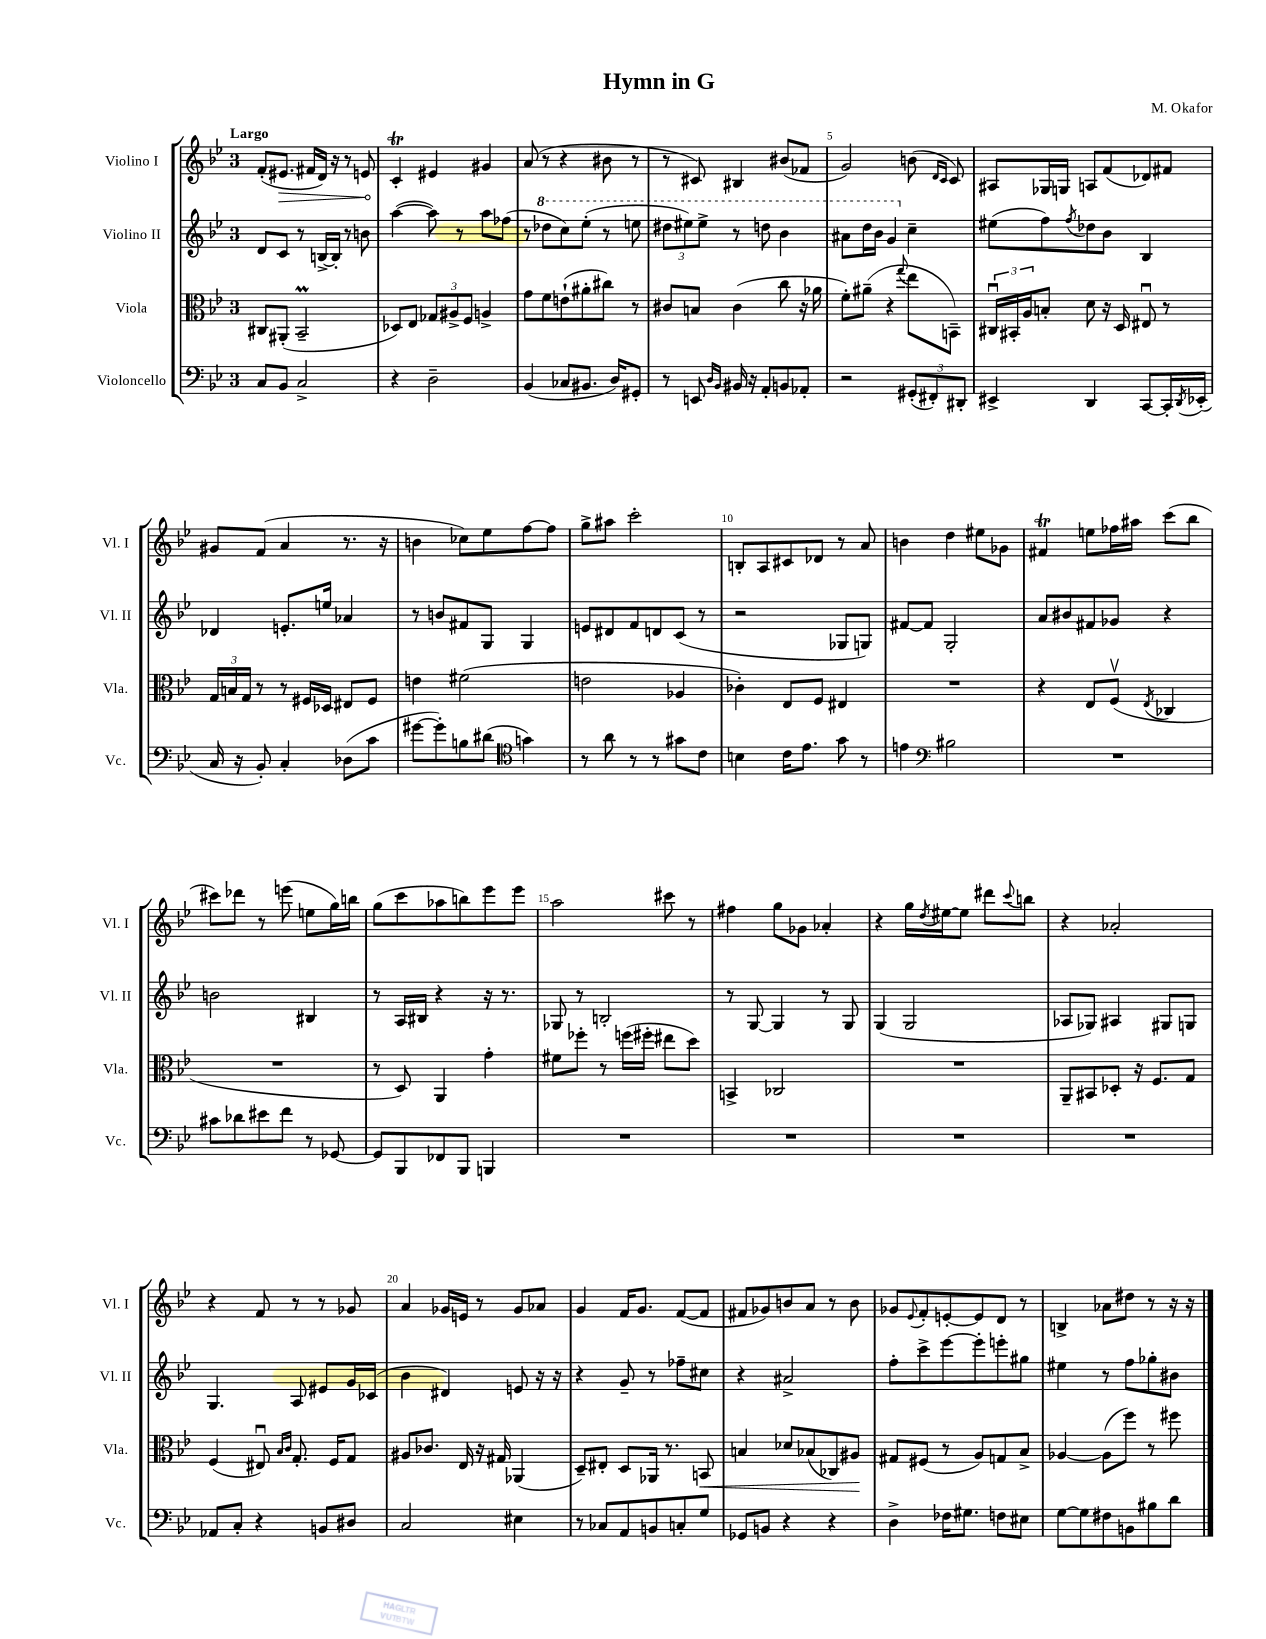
\header { title = "Hymn in G" composer = "M. Okafor" }
<<
\new StaffGroup <<
\new Staff = "s0" \with { instrumentName = "Violino I" shortInstrumentName = "Vl. I" } {
    \clef treble \key bes \major \once \override Staff.TimeSignature.style = #'single-digit \time 3/4 \tempo "Largo"
    f'8-.( \once \override Hairpin.circled-tip = ##t eis'8.\> fis'16 d'16) r16 r8 e'8\! |
    c'4-.\trill eis'4 gis'4 |
    a'8( r8 r4 bis'8 r8 |
    r8 cis'8) bis4 bis'8( fes'8 |
    g'2) b'8( \grace { d'16 c'16 } c'8) |
    ais8 ges16 g16 a8 f'8( des'8) fis'8 |
    gis'8 f'8( a'4 r8. r16 |
    b'4 ces''8) ees''8 f''8~ f''8 |
    g''8-> ais''8 c'''2-. |
    b8-. a8 cis'8 des'8 r8 a'8 |
    b'4 d''4 eis''8 ges'8 |
    fis'4\trill e''8 fes''16 ais''16 c'''8( bes''8 |
    cis'''8) des'''8 r8 e'''8( e''8 g''16) b''16 |
    g''8( c'''8 aes''8 b''8) ees'''8 ees'''8 |
    a''2 cis'''8 r8 |
    fis''4 g''8 ges'8 aes'4-. |
    r4 g''16 \acciaccatura { d''8 } eis''16~ eis''8 dis'''8 \appoggiatura { c'''8 } b''8 |
    r4 aes'2-. |
    r4 f'8 r8 r8 ges'8 |
    a'4 ges'16 e'16 r8 ges'8 aes'8 |
    g'4 f'16 g'8. f'8~( f'8 |
    fis'8 ges'8) b'8 a'8 r8 b'8 |
    ges'8 \appoggiatura { ees'8 } f'8-. e'8~-. e'8 d'8 r8 |
    b4-> aes'8 dis''8 r8 r16 r16 \bar "|." |
}
\new Staff = "s1" \with { instrumentName = "Violino II" shortInstrumentName = "Vl. II" } {
    \clef treble \key bes \major \once \override Staff.TimeSignature.style = #'single-digit \time 3/4
    d'8 c'8 r8 b16~-> b16-. r8 b'8 |
    a''4~( a''8) r8 a''8 fes''8( |
    r8 \ottava #1 des'''8 c'''8) ees'''8-.( r8 e'''8 |
    \tuplet 3/2 { dis'''8 eis'''8) eis'''8-> } r8 d'''8 bes''4 |
    ais''8 d'''16 bes''16 g''4 \ottava #0 c''4-- |
    eis''8( f''8) \acciaccatura { f''8 } des''8 bes'8 bes4 |
    des'4 e'8.-. e''16 aes'4 |
    r8 b'8 fis'8 g8 g4 |
    e'8 dis'8 f'8 d'8 c'8( r8 |
    r2 ges8 g8) |
    fis'8~ fis'8 g2-. |
    a'8 bis'8 fis'8 ges'8 r4 |
    b'2 bis4 |
    r8 a16 bis16 r4 r16 r8. |
    ges8 r8 b2-. |
    r8 g8~ g4 r8 g8 |
    g4( g2 |
    aes8 ges8) ais4 gis8 g8 |
    g4. a8 eis'8 g'16 ces'16( |
    bes'4 dis'4) e'8 r16 r16 |
    r4 g'8-- r8 fes''8-- cis''8 |
    r4 ais'2-> |
    f''8-. c'''8-> ees'''8~ ees'''8-. e'''8-. gis''8 |
    eis''4 r8 f''8 ges''8-. bis'8 \bar "|." |
}
\new Staff = "s2" \with { instrumentName = "Viola" shortInstrumentName = "Vla." } {
    \clef alto \key bes \major \once \override Staff.TimeSignature.style = #'single-digit \time 3/4
    cis8 ais,8-.( bes,2--\prall |
    des8) ees8 \tuplet 3/2 { ges8 ais8-> f8 } a4-> |
    g'8 f'8 e'8-!( ais'8-. cis''8) r8 |
    cis'8 b8 cis'4( c''8 r16 aes'16 |
    f'8-.) ais'8--( r4 \appoggiatura { g''8 } ees''8 b,8--) |
    \tuplet 3/2 { cis16\downbow bis,16-. a16 } b8-. d'8 r16 d16 eis8\downbow r8 |
    \tuplet 3/2 { g16 b16 g16 } r8 r8 fis16 des16 eis8 fis8 |
    e'4 fis'2( |
    e'2 aes4 |
    ces'4-.) ees8 f8 eis4 |
    R2. |
    r4 ees8 f8\upbow( \acciaccatura { ees8 } ces4 |
    R2. |
    r8 d8) a,4 g'4-. |
    fis'8 fes''8-. r8 f''16( fis''16-. eis''8 d''8) |
    b,4-> ces2 |
    R2. |
    a,8-- bis,8 des8-. r16 f8. g8 |
    f4( eis8\downbow) \grace { bes16 c'16 } g8.-. f16 g8 |
    ais8 ces'8. ees16 r16 gis16 aes,4( |
    d8--) eis8-. d8 aes,16 r8. b,8\< |
    b4 des'8 bes8( ces8) ais8\! |
    gis8 fis8( r8 a8) g8 bes8-> |
    aes4~ aes8( f''8) r8 fis''8 \bar "|." |
}
\new Staff = "s3" \with { instrumentName = "Violoncello" shortInstrumentName = "Vc." } {
    \clef bass \key bes \major \once \override Staff.TimeSignature.style = #'single-digit \time 3/4
    c8 bes,8 c2-> |
    r4 d2-- |
    bes,4( ces8 bis,8. d16) gis,8-. |
    r8 e,8 \grace { d16 bes,16 } bis,16 r16 a,8-. b,8 aes,8-. |
    r2 \tuplet 3/2 { gis,8-.( fis,8-.) dis,8-. } |
    eis,4-> d,4 c,8~ c,16-. \acciaccatura { d,8 } ees,16-.( |
    c16 r16 bes,8-.) c4-. des8( c'8 |
    gis'8~ gis'8-.) b8 dis'8( \clef tenor g'4) |
    r8 a'8 r8 r8 gis'8 c'8 |
    b4 c'16 ees'8. g'8 r8 |
    e'4 \clef bass bis2 |
    R2. |
    cis'8 des'8 eis'8 f'8 r8 ges,8~ |
    ges,8 bes,,8 fes,8 bes,,8 b,,4 |
    R2. |
    R2. |
    R2. |
    R2. |
    aes,8 c8-. r4 b,8 dis8 |
    c2 eis4 |
    r8 ces8 a,8 b,8 c8-. g8 |
    ges,8 b,8 r4 r4 |
    d4-> fes16 gis8. f8 eis8 |
    g8~ g8 fis8 b,8 bis8 d'8 \bar "|." |
}
>>
>>
\layout { \context { \Score \override BarNumber.break-visibility = ##(#f #t #t) barNumberVisibility = #(every-nth-bar-number-visible 5) } }
